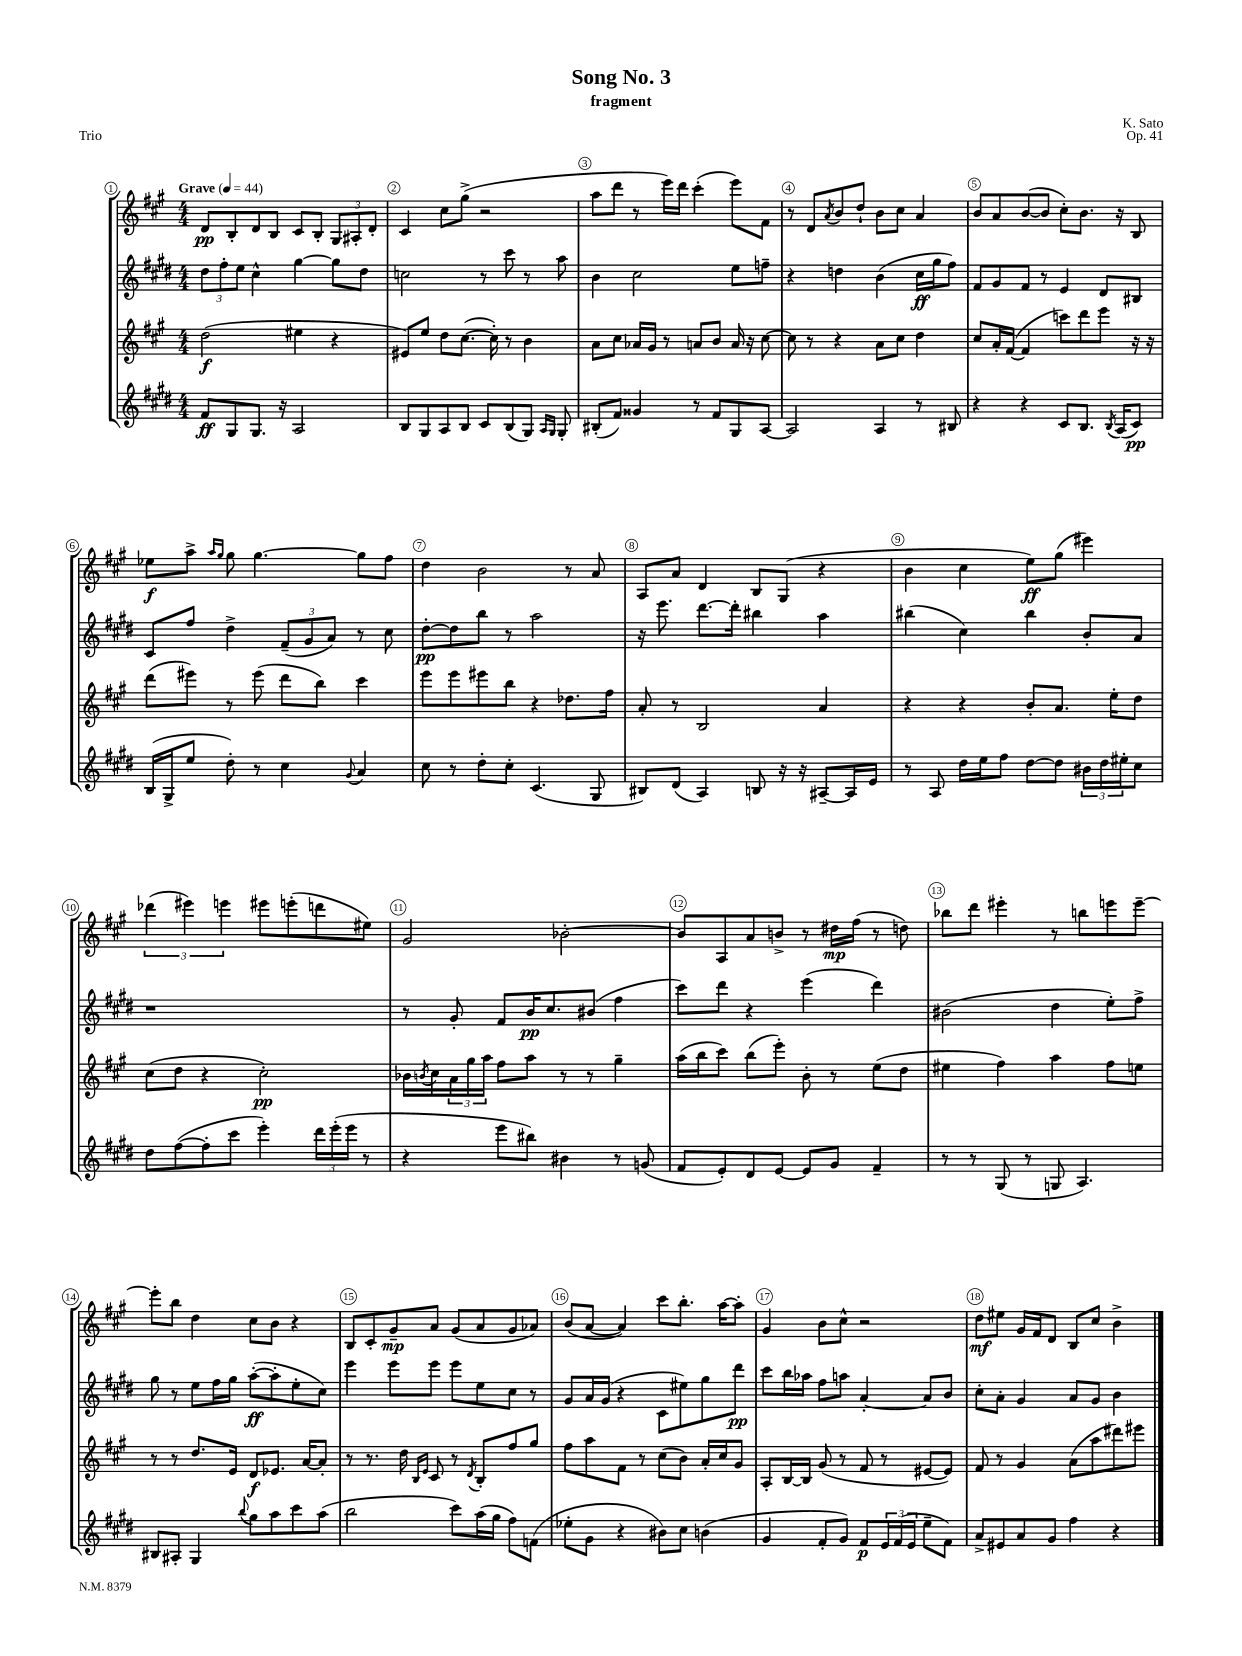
\header { title = "Song No. 3" composer = "K. Sato" subtitle = "fragment" opus = "Op. 41" piece = "Trio" }
<<
\new StaffGroup <<
\new Staff = "s0" {
    \clef treble \key a \major \numericTimeSignature \time 4/4 \tempo "Grave" 4 = 44
    d'8\pp b8-. d'8 b8 cis'8 b8-. \tuplet 3/2 { gis8 ais8-. d'8-. } |
    cis'4 cis''8 gis''8->( r2 |
    a''8 d'''8 r8 e'''16) d'''16 cis'''4-.( e'''8) fis'8 |
    r8 d'8 \acciaccatura { a'8 } b'8 d''8-! b'8 cis''8 a'4 |
    b'8 a'8 b'8~( b'8 cis''8-.) b'8. r16 b8 |
    ees''8\f a''8-> \grace { a''16 gis''16 } gis''8 gis''4.~ gis''8 fis''8 |
    d''4 b'2 r8 a'8 |
    a8 a'8 d'4 b8 gis8( r4 |
    b'4 cis''4 e''8\ff) gis''8( eis'''4) |
    \tuplet 3/2 { des'''4( eis'''4) e'''4 } eis'''8 e'''8-.( d'''8 eis''8) |
    gis'2 bes'2~-. |
    bes'8 a8 a'8 b'8-> r8 dis''16\mp fis''16( r8 d''8) |
    bes''8 d'''8 eis'''4-. r8 b''8 e'''8 e'''8~-- |
    e'''8-. b''8 d''4 cis''8 b'8 r4 |
    b8 cis'8-. gis'8--\mp a'8 gis'8( a'8 gis'8 aes'8) |
    b'8( a'8~ a'4) cis'''8 b''8.-. a''16~ a''8-. |
    gis'4 b'8 cis''8-^ r2 |
    d''8\mf eis''8 gis'16 fis'16 d'8 b8 cis''8 b'4-> \bar "|." |
}
\new Staff = "s1" {
    \clef treble \key e \major \numericTimeSignature \time 4/4
    \tuplet 3/2 { dis''8 fis''8-. e''8 } cis''4-^ gis''4~ gis''8 dis''8 |
    c''2 r8 cis'''8 r8 a''8 |
    b'4 cis''2 e''8 f''8-- |
    r4 d''4 b'4( cis''16\ff gis''16 fis''8) |
    fis'8 gis'8 fis'8 r8 e'4 dis'8 bis8 |
    cis'8 fis''8 dis''4-> \tuplet 3/2 { fis'8--( gis'8 a'8) } r8 cis''8 |
    dis''8~-.\pp dis''8 b''8 r8 a''2 |
    r16 e'''8. dis'''8.~ dis'''16-. bis''4 a''4 |
    bis''4( cis''4) bis''4 b'8-. a'8 |
    r1 |
    r8 gis'8-. fis'8 b'16\pp cis''8. bis'8( fis''4 |
    cis'''8) dis'''8 r4 e'''4( dis'''4) |
    bis'2( dis''4 e''8-.) fis''8-> |
    gis''8 r8 e''8 fis''16 gis''16 a''8~-.\ff( a''8-. e''8-. cis''8) |
    e'''4 e'''8 e'''8 e'''8 e''8 cis''8 r8 |
    gis'8 a'16 gis'16( r4 cis'8 eis''8) gis''8 dis'''8\pp |
    cis'''8 b''16 aes''16 fis''8 a''8 a'4~-. a'8 b'8 |
    cis''8-. a'8-. gis'4 a'8 gis'8 b'4 \bar "|." |
}
\new Staff = "s2" {
    \clef treble \key a \major \numericTimeSignature \time 4/4
    d''2\f( eis''4 r4 |
    eis'8) e''8 d''8 cis''8.~( cis''16-.) r8 b'4 |
    a'8 cis''8 aes'16 gis'16 r8 a'8 b'8 a'16 r16 cis''8~ |
    cis''8 r8 r4 a'8 cis''8 d''4 |
    cis''8 a'16-. fis'16~( fis'4 c'''8) d'''8 e'''8 r16 r16 |
    d'''8( eis'''8) r8 eis'''8( d'''8 b''8) cis'''4 |
    e'''8 e'''8 eis'''8 b''8 r4 des''8. fis''16 |
    a'8-. r8 b2 a'4 |
    r4 r4 b'8-. a'8. e''16-. d''8 |
    cis''8( d''8 r4 cis''2-.\pp) |
    bes'16 \acciaccatura { b'8 } cis''16 \tuplet 3/2 { a'16 gis''16 a''16 } fis''8 a''8 r8 r8 gis''4-- |
    a''16( b''16 cis'''8) b''8( e'''8-.) b'8-. r8 e''8( d''8 |
    eis''4 fis''4) a''4 fis''8 e''8 |
    r8 r8 d''8. e'16 d'8\f ees'8. a'16~ a'8-. |
    r8 r8. d''16 \grace { b16 e'16 } cis'8 r8 \acciaccatura { d'8 } b8-. fis''8 gis''8 |
    fis''8 a''8 fis'8 r8 cis''8( b'8) a'16-. cis''16 gis'8 |
    a8-. b16~ b16 gis'8( r8 fis'8 r8 eis'8~ eis'8) |
    fis'8 r8 gis'4 a'8( a''8 dis'''8) eis'''8 \bar "|." |
}
\new Staff = "s3" {
    \clef treble \key e \major \numericTimeSignature \time 4/4
    fis'8\ff gis8 gis8. r16 a2 |
    b8 gis8 a8 b8 cis'8 b8( gis8) \grace { a16 gis16 } gis8-. |
    bis8-.( fis'8) gisis'4 r8 fis'8 gis8 a8~ |
    a2 a4 r8 bis8 |
    r4 r4 cis'8 b8. \acciaccatura { b8 } a16( cis'8\pp) |
    b16( gis16-> e''8 dis''8-.) r8 cis''4 \appoggiatura { gis'8 } a'4 |
    cis''8 r8 dis''8-. cis''8-. cis'4.( gis8 |
    bis8) dis'8( a4) b8 r16 r16 ais8~-- ais16 e'16 |
    r8 a8 dis''16 e''16 fis''8 dis''8~ dis''8 \tuplet 3/2 { bis'16 dis''16 eis''16-. } cis''8 |
    dis''8 fis''8~( fis''8-. cis'''8 e'''4-.) \tuplet 3/2 { dis'''16 e'''16-.( e'''16 } r8 |
    r4 e'''8 bis''8) bis'4 r8 g'8( |
    fis'8 e'8-.) dis'8 e'8~ e'8 gis'8 fis'4-- |
    r8 r8 gis8( r8 g8 a4.) |
    bis8 ais8-. gis4 \appoggiatura { b''8 } gis''8 a''8 cis'''8 a''8( |
    b''2 cis'''8) a''16( gis''16 fis''8) f'8( |
    ees''8-. gis'8 r4 bis'8) cis''8 b'4( |
    gis'4 fis'8-. gis'8) fis'8\p \tuplet 3/2 { e'16 fis'16( e'16 } e''8-- fis'8) |
    a'8-> eis'8 a'8 gis'8 fis''4 r4 \bar "|." |
}
>>
>>
\layout { \context { \Score \override BarNumber.break-visibility = ##(#f #t #t) barNumberVisibility = #all-bar-numbers-visible \override BarNumber.stencil = #(make-stencil-circler 0.1 0.3 ly:text-interface::print) } }
